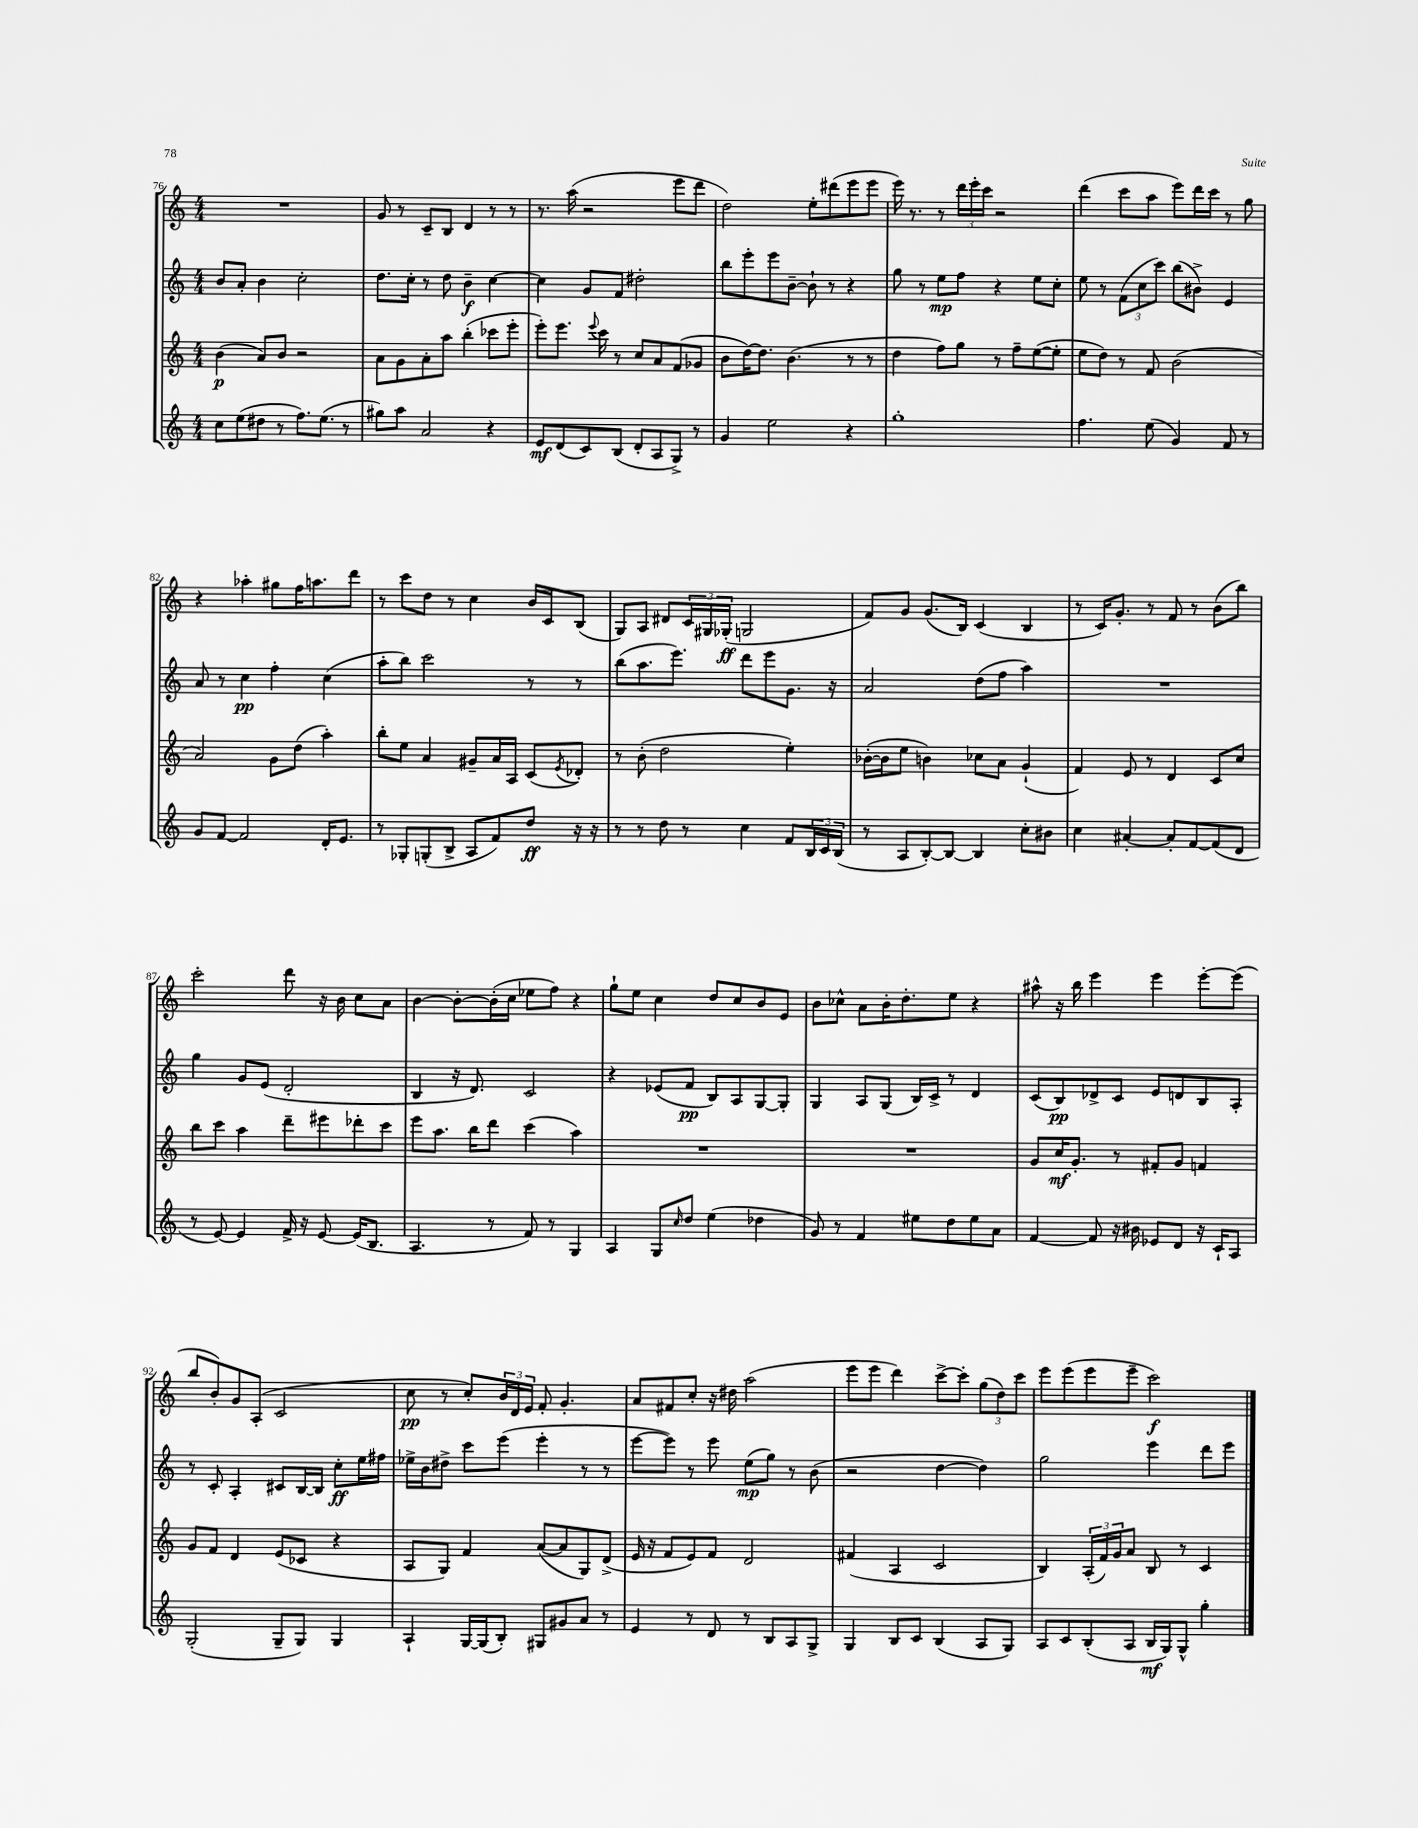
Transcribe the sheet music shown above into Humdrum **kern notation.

**kern	**dynam	**kern	**dynam	**kern	**dynam	**kern	**dynam
*part4	*part4	*part3	*part3	*part2	*part2	*part1	*part1
*staff4	*staff4	*staff3	*staff3	*staff2	*staff2	*staff1	*staff1
*clefG2	*	*clefG2	*	*clefG2	*	*clefG2	*
*k[]	*	*k[]	*	*k[]	*	*k[]	*
*M4/4	*	*M4/4	*	*M4/4	*	*M4/4	*
=76	=76	=76	=76	=76	=76	=76	=76
8cc\L	.	(4b\	p	8b/L	.	1r	.
(8ee\	.	.	.	8a'/J	.	.	.
8dd#X\J	.	8a/L)	.	4b\	.	.	.
8r	.	8b/J	.	.	.	.	.
8.ff\L)	.	2r	.	2cc'\	.	.	.
(8.ee\J	.	.	.	.	.	.	.
8r	.	.	.	.	.	.	.
=77	=77	=77	=77	=77	=77	=77	=77
8gg#X\L)	.	8a\L	.	8.dd\L	.	8g/	.
8aa\J	.	8g\	.	.	.	8r	.
.	.	.	.	16cc'\Jk	.	.	.
2a/	.	8a'\	.	8r	.	8c~/L	.
.	.	8aa\J	.	8dd\	.	8B/J	.
.	.	(4bb'\	.	4b~\	f	4d/	.
4r	.	8ccc-X\L	.	[4cc\	.	8r	.
.	.	8eee'\J	.	.	.	8r	.
=78	=78	=78	=78	=78	=78	=78	=78
8e/L	mf	8eee'\L)	.	4cc\]	.	8.r	.
(8d/	.	8.eee\J	.	.	.	.	.
.	.	.	.	.	.	(16aa\	.
8c/)	.	.	.	8g/L	.	2r	.
.	.	8qqeee/	.	.	.	.	.
.	.	16ccc\	.	.	.	.	.
(8B/J	.	8r	.	8f/J	.	.	.
8d'/L	.	8cc/L	.	2dd#X'\	.	.	.
8A/	.	8a/	.	.	.	.	.
8G^/J)	.	(8f/	.	.	.	8eee\L	.
8r	.	8g-X/J	.	.	.	8ddd\J	.
=79	=79	=79	=79	=79	=79	=79	=79
4g/	.	8b\L	.	8bb\L	.	2dd\)	.
.	.	[16dd\K)	.	8eee'\	.	.	.
.	.	8.dd\J]	.	.	.	.	.
2ee\	.	.	.	8eee\	.	.	.
.	.	(4.b\	.	[8b~\J	.	.	.
.	.	.	.	8b`\]	.	8ee'\L	.
.	.	.	.	8r	.	(8ddd#X\	.
4r	.	8r	.	4r	.	8eee\	.
.	.	8r	.	.	.	8eee\J	.
=80	=80	=80	=80	=80	=80	=80	=80
1gg'	.	4dd\	.	8gg\	.	16eee\)	.
.	.	.	.	.	.	8.r	.
.	.	.	.	8r	.	.	.
.	.	8ff\L)	.	8ee\L	mp	8r	.
.	.	8gg\J	.	8ff\J	.	24ddd\LL	.
.	.	.	.	.	.	24eee'\	.
.	.	.	.	.	.	24ccc\JJ	.
.	.	8r	.	4r	.	2r	.
.	.	8ff~\L	.	.	.	.	.
.	.	([8ee\	.	8ee\L	.	.	.
.	.	8ee'\J]	.	8cc'\J	.	.	.
=81	=81	=81	=81	=81	=81	=81	=81
4.ff\	.	8ee\L	.	8ee\	.	(4ddd\	.
.	.	8dd\J)	.	8r	.	.	.
.	.	8r	.	(12f\L	.	8ccc\L	.
.	.	.	.	12cc\	.	.	.
(8ee\	.	8f/	.	.	.	8aa\J	.
.	.	.	.	12ccc\J)	.	.	.
4g/)	.	(2b\	.	(8bb\L	.	8eee\L)	.
.	.	.	.	8b#X^\J)	.	16ddd\L	.
.	.	.	.	.	.	16ccc\JJ	.
8f/	.	.	.	4e/	.	8r	.
8r	.	.	.	.	.	8gg\	.
!!LO:LB:g=z
=82	=82	=82	=82	=82	=82	=82	=82
8g/L	.	2a/)	.	8a/	.	4r	.
[8f/J	.	.	.	8r	.	.	.
2f/]	.	.	.	4cc\	pp	4aa-X'\	.
.	.	8g\L	.	4ff'\	.	8gg#X\L	.
.	.	(8dd\J	.	.	.	16ff\K	.
.	.	.	.	.	.	8.aan\	.
16d'/KL	.	4aa'\)	.	(4cc\	.	.	.
8.e/J	.	.	.	.	.	.	.
.	.	.	.	.	.	8ddd\J	.
=83	=83	=83	=83	=83	=83	=83	=83
8r	.	8bb'\L	.	8aa'\L	.	8r	.
8G-X'/L	.	8ee\J	.	8bb\J)	.	8ccc\L	.
(8Gn'/	.	4a/	.	2ccc\	.	8dd\J	.
8B^/J	.	.	.	.	.	8r	.
8A/L	.	8g#X~/L	.	.	.	4cc\	.
8f/)	.	16a/L	.	.	.	.	.
.	.	16A/JJ	.	.	.	.	.
8dd/J	ff	(8c/L	.	8r	.	16b/LL	.
.	.	.	.	.	.	16c/J	.
.	.	8qe/	.	.	.	.	.
16r	.	8d-X'/J)	.	8r	.	(8B/J	.
16r	.	.	.	.	.	.	.
=84	=84	=84	=84	=84	=84	=84	=84
8r	.	8r	.	(8bb\L	.	8G/L)	.
8r	.	(8b'\	.	8.aa\	.	8A/J	.
8dd\	.	2dd\	.	.	.	8d#X/L	.
.	.	.	.	8.eee\J)	.	.	.
8r	.	.	.	.	.	24c/L	.
.	.	.	.	.	.	24G#X/	.
.	.	.	.	.	.	(24G-X'/JJ	ff
4cc\	.	.	.	8ddd\L	.	2Gn/	.
.	.	.	.	8eee\	.	.	.
8f/L	.	4ee'\)	.	8.g\J	.	.	.
24B/L	.	.	.	.	.	.	.
24c/	.	.	.	.	.	.	.
.	.	.	.	16r	.	.	.
(24B/JJ	.	.	.	.	.	.	.
=85	=85	=85	=85	=85	=85	=85	=85
8r	.	([16b-X'\LL	.	2a/	.	8f/L)	.
.	.	16b-\J]	.	.	.	.	.
8A/L	.	8ee\J	.	.	.	8g/J	.
[8B'/)	.	4bn\)	.	.	.	(8.g/L	.
8B/J_	.	.	.	.	.	.	.
.	.	.	.	.	.	16B/Jk)	.
4B/]	.	8cc-X\L	.	(8dd\L	.	(4c/	.
.	.	8a\J	.	8ff\J	.	.	.
8cc'\L	.	(4g`/	.	4aa\)	.	4B/	.
8b#X\J	.	.	.	.	.	.	.
=86	=86	=86	=86	=86	=86	=86	=86
4cc\	.	4f/)	.	1r	.	8r	.
.	.	.	.	.	.	16c/KL)	.
.	.	.	.	.	.	8.g'/J	.
[4a#X'/	.	8e/	.	.	.	.	.
.	.	8r	.	.	.	8r	.
8a#'/L]	.	4d/	.	.	.	8f/	.
[8f/	.	.	.	.	.	8r	.
(8f/]	.	8c/L	.	.	.	(8b\L	.
8d/J	.	8cc/J	.	.	.	8bb\J)	.
!!LO:LB:g=z
=87	=87	=87	=87	=87	=87	=87	=87
8r	.	8bb\L	.	4gg\	.	2ccc'\	.
[8e/)	.	8ccc\J	.	.	.	.	.
4e/]	.	4aa\	.	8g/L	.	.	.
.	.	.	.	(8e/J	.	.	.
16f^/	.	8ddd~\L	.	2d'/	.	8ddd\	.
16r	.	.	.	.	.	.	.
[8e/	.	8eee#X\	.	.	.	16r	.
.	.	.	.	.	.	16b\	.
(16e/KL]	.	8ddd-X'\	.	.	.	8cc\L	.
8.B/J	.	.	.	.	.	.	.
.	.	8ccc\J	.	.	.	8a\J	.
=88	=88	=88	=88	=88	=88	=88	=88
4.A/	.	8eee\L	.	4B/	.	[4b\	.
.	.	8.aa\J	.	.	.	.	.
.	.	.	.	16r	.	8b'\L_	.
.	.	16bb\KL	.	8.d/)	.	.	.
8r	.	8ddd\J	.	.	.	(16b'\L]	.
.	.	.	.	.	.	16cc\JJ	.
8f/)	.	(4ccc\	.	2c/	.	8ee-X\L	.
8r	.	.	.	.	.	8ff\J)	.
4G/	.	4aa\)	.	.	.	4r	.
=89	=89	=89	=89	=89	=89	=89	=89
4A/	.	1r	.	4r	.	8gg`\L	.
.	.	.	.	.	.	8ee\J	.
8G/L	.	.	.	(8e-X/L	.	4cc\	.
16qqcc/	.	.	.	.	.	.	.
8dd/J	.	.	.	8f/J	pp	.	.
(4ee\	.	.	.	8B/L)	.	8dd/L	.
.	.	.	.	8A/	.	8cc/	.
4dd-X\	.	.	.	[8G/	.	8b/	.
.	.	.	.	8G'/J]	.	8e/J	.
=90	=90	=90	=90	=90	=90	=90	=90
8g/)	.	1r	.	4G/	.	8b\L	.
8r	.	.	.	.	.	8cc-X^^\J	.
4f/	.	.	.	8A/L	.	8a\L	.
.	.	.	.	(8G/J	.	16b'\K	.
.	.	.	.	.	.	8.dd'\	.
8ee#X\L	.	.	.	16B/LL)	.	.	.
.	.	.	.	16c^/JJ	.	.	.
8dd\	.	.	.	8r	.	8ee\J	.
8ee#\	.	.	.	4d/	.	4r	.
8a\J	.	.	.	.	.	.	.
=91	=91	=91	=91	=91	=91	=91	=91
[4f/	.	8g/L	.	(8c/L	.	8aa#X^^\	.
.	.	16cc/K	mf	8B/)	pp	16r	.
.	.	8.g'/J	.	.	.	16bb\	.
8f/]	.	.	.	8d-X^/	.	4eee\	.
16r	.	8r	.	8c/J	.	.	.
16b#X\	.	.	.	.	.	.	.
8e-X/L	.	8f#X'/L	.	8e/L	.	4eee\	.
8d/J	.	8g/J	.	8dn/	.	.	.
16r	.	4fn/	.	8B/	.	[8eee'\L	.
16c`/KL	.	.	.	.	.	.	.
8A/J	.	.	.	8A'/J	.	(8eee\J]	.
!!LO:LB:g=z
=92	=92	=92	=92	=92	=92	=92	=92
(2G'/	.	8g/L	.	8r	.	8bb/L	.
.	.	8f/J	.	8c'/	.	8b'/)	.
.	.	4d/	.	4A'/	.	8g/	.
.	.	.	.	.	.	(8A'/J	.
8G~/L	.	(8e/L	.	8c#X/L	.	2c/	.
8G/J)	.	8c-X/J	.	[16B/L	.	.	.
.	.	.	.	16B/JJ]	.	.	.
4G/	.	4r	.	8cc'\L	ff	.	.
.	.	.	.	16ee\L	.	.	.
.	.	.	.	16ff#X\JJ	.	.	.
=93	=93	=93	=93	=93	=93	=93	=93
4A`/	.	8A/L	.	16ee-X^\LL	.	8cc\	pp
.	.	.	.	16b\J	.	.	.
.	.	8G/J)	.	8dd#X^\J	.	8r	.
[16G/LL	.	4f/	.	8ccc\L	.	8cc'/L)	.
(16G/J]	.	.	.	.	.	.	.
8B'/J)	.	.	.	(8eee\J	.	24b/L	.
.	.	.	.	.	.	24d/	.
.	.	.	.	.	.	24e/JJ	.
8G#X/L	.	([8a/L	.	4eee'\	.	8f'/	.
8g#X/	.	8a/]	.	.	.	4.g'/	.
8a/J	.	8G/)	.	8r	.	.	.
8r	.	(8d^/J	.	8r	.	.	.
=94	=94	=94	=94	=94	=94	=94	=94
4e/	.	16e/	.	[8eee\L	.	8a/L	.
.	.	16r	.	.	.	.	.
.	.	8f/L	.	8eee\J])	.	8f#X/	.
8r	.	8e/)	.	8r	.	8cc'/J	.
8d/	.	8f/J	.	8eee\	.	16r	.
.	.	.	.	.	.	16dd#X\	.
8r	.	2d/	.	(8ee\L	mp	(2aa\	.
8B/L	.	.	.	8gg\J)	.	.	.
8A/	.	.	.	8r	.	.	.
8G^/J	.	.	.	(8b\	.	.	.
=95	=95	=95	=95	=95	=95	=95	=95
4G/	.	(4f#X/	.	2r	.	8eee\L	.
.	.	.	.	.	.	8eee\J	.
8B/L	.	4A/	.	.	.	4ddd\)	.
8c/J	.	.	.	.	.	.	.
(4B/	.	2c/	.	[4dd\	.	[8ccc^\L	.
.	.	.	.	.	.	8ccc'\J]	.
8A/L	.	.	.	4dd\])	.	(12gg\L	.
.	.	.	.	.	.	12dd\)	.
8G/J)	.	.	.	.	.	.	.
.	.	.	.	.	.	12ccc\J	.
=96	=96	=96	=96	=96	=96	=96	=96
8A/L	.	4B/)	.	2gg\	.	8eee\L	.
8c/	.	.	.	.	.	(8eee\	.
(8B'/	.	(24A'/LL	.	.	.	8eee\	.
.	.	24f/)	.	.	.	.	.
.	.	24g/J	.	.	.	.	.
8A/J	.	8a/J	.	.	.	8eee~\J	.
16B/LL	mf	8B/	.	4eee\	.	2ccc\)	f
16G/J)	.	.	.	.	.	.	.
8G^^/J	.	8r	.	.	.	.	.
4gg'\	.	4c/	.	8ddd\L	.	.	.
.	.	.	.	8eee\J	.	.	.
==	==	==	==	==	==	==	==
*-	*-	*-	*-	*-	*-	*-	*-
